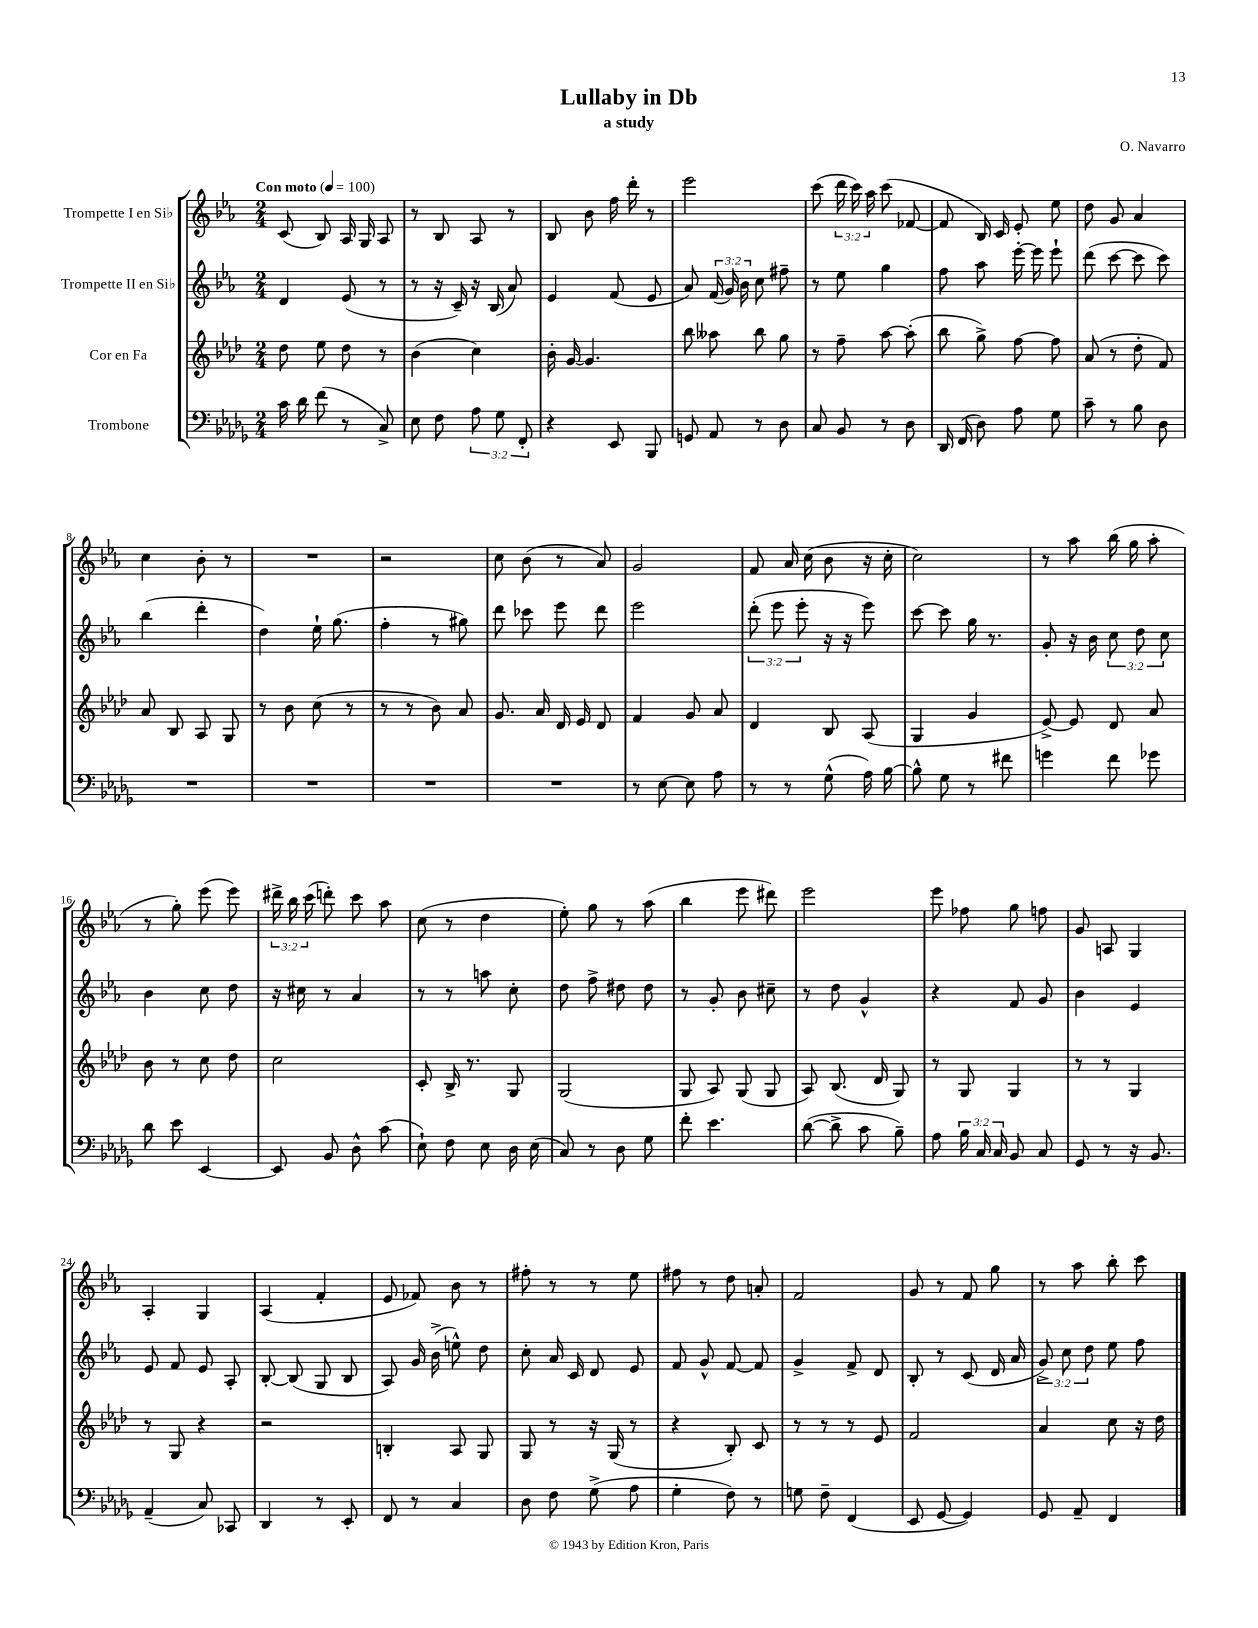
\header { title = "Lullaby in Db" composer = "O. Navarro" subtitle = "a study" }
<<
\new StaffGroup <<
\new Staff = "s0" \with { instrumentName = "Trompette I en Sib" } {
    \clef treble \key ees \major \numericTimeSignature \time 2/4 \override Staff.TupletNumber.text = #tuplet-number::calc-fraction-text \tempo "Con moto" 4 = 100
    \autoBeamOff c'8( bes8) aes16 g16 aes8 |
    r8 bes8 aes8 r8 |
    bes8 bes'8 f''16 d'''16-. r8 |
    ees'''2 |
    c'''8( \tuplet 3/2 { d'''16 c'''16) aes''16 } c'''8( fes'8~ |
    fes'8 bes16) c'16 ees'8-. ees''8 |
    d''8 g'8 aes'4 |
    c''4 bes'8-. r8 |
    R2 |
    r2 |
    c''8 bes'8( r8 aes'8) |
    g'2 |
    f'8 aes'16 c''16( bes'8 r16 c''16-. |
    c''2) |
    r8 aes''8 bes''16( g''16 aes''8-. |
    r8 g''8-.) ees'''8( ees'''8) |
    \tuplet 3/2 { dis'''16-> bes''16 c'''16( } d'''8-.) c'''8 aes''8 |
    c''8( r8 d''4 |
    ees''8-.) g''8 r8 aes''8( |
    bes''4 ees'''8 dis'''8) |
    ees'''2 |
    ees'''8 fes''8 g''8 f''8 |
    g'8 a8 g4 |
    aes4-. g4 |
    aes4( f'4-. |
    ees'8 fes'8) bes'8 r8 |
    fis''8-. r8 r8 ees''8 |
    fis''8 r8 d''8 a'8-. |
    f'2 |
    g'8 r8 f'8 g''8 |
    r8 aes''8 bes''8-. c'''8 \bar "|." |
}
\new Staff = "s1" \with { instrumentName = "Trompette II en Sib" } {
    \clef treble \key ees \major \numericTimeSignature \time 2/4 \override Staff.TupletNumber.text = #tuplet-number::calc-fraction-text
    \autoBeamOff d'4 ees'8( r8 |
    r8 r16 c'16--) r16 bes16( aes'8) |
    ees'4 f'8( ees'8 |
    aes'8) \tuplet 3/2 { f'16( g'16) bes'16 } c''8 fis''8-- |
    r8 ees''8 g''4 |
    f''8 aes''8 ees'''16~-. ees'''16 ees'''8-! |
    d'''8( c'''8~ c'''8 c'''8) |
    bes''4( d'''4-. |
    d''4) ees''16-! g''8.( |
    f''4-. r8 gis''8) |
    d'''8 ces'''8 ees'''8 d'''8 |
    ees'''2 |
    \tuplet 3/2 { d'''8-.( ees'''8 ees'''8-. } r16 r16 ees'''8) |
    c'''8~ c'''8 g''16 r8. |
    g'8-. r16 bes'16 \tuplet 3/2 { c''8 d''8 c''8 } |
    bes'4 c''8 d''8 |
    r16 cis''16 r8 aes'4 |
    r8 r8 a''8 c''8-. |
    d''8 f''8-> dis''8 dis''8 |
    r8 g'8-. bes'8 cis''8-- |
    r8 d''8 g'4-^ |
    r4 f'8 g'8 |
    bes'4 ees'4 |
    ees'8 f'8 ees'8 aes8-. |
    bes8~-. bes8( g8 bes8 |
    aes8) g'16 bes'16->( e''8-^) d''8 |
    c''8-. aes'16 c'16 d'8 ees'8 |
    f'8 g'8-^ f'8~ f'8 |
    g'4-> f'8-> d'8 |
    bes8-. r8 c'8( d'16 aes'16 |
    \tuplet 3/2 { g'8->) c''8 d''8 } ees''8 f''8 \bar "|." |
}
\new Staff = "s2" \with { instrumentName = "Cor en Fa" } {
    \clef treble \key aes \major \numericTimeSignature \time 2/4
    \autoBeamOff des''8 ees''8 des''8 r8 |
    bes'4( c''4) |
    bes'16-. g'16~ g'4. |
    bes''8 aeses''8 bes''8 g''8 |
    r8 f''8-- aes''8~ aes''8-.( |
    bes''8 g''8->) f''8~ f''8 |
    aes'8( r8 des''8-. f'8) |
    aes'8 bes8 aes8 g8 |
    r8 bes'8 c''8( r8 |
    r8 r8 bes'8) aes'8 |
    g'8. aes'16 des'16 ees'16 des'8 |
    f'4 g'8 aes'8 |
    des'4 bes8 aes8( |
    g4 g'4 |
    ees'8~->) ees'8 des'8 aes'8 |
    bes'8 r8 c''8 des''8 |
    c''2 |
    c'8-. bes16-> r8. g8 |
    g2( |
    g8 aes8) g8( g8 |
    aes8) bes8.( des'16 g8) |
    r8 g8 g4 |
    r8 r8 g4 |
    r8 g8 r4 |
    r2 |
    b4-. aes8 g8 |
    g8 r8 r16 g16( r8 |
    r4 bes8-.) c'8 |
    r8 r8 r8 ees'8 |
    f'2 |
    aes'4 c''8 r16 des''16 \bar "|." |
}
\new Staff = "s3" \with { instrumentName = "Trombone" } {
    \clef bass \key des \major \numericTimeSignature \time 2/4 \override Staff.TupletNumber.text = #tuplet-number::calc-fraction-text
    \autoBeamOff c'16 des'16 f'8( r8 c8->) |
    ees8 f8 \tuplet 3/2 { aes8 ges8 f,8-. } |
    r4 ees,8 bes,,8 |
    g,8 aes,8 r8 des8 |
    c8 bes,8 r8 des8 |
    des,16 f,16( des8) aes8 ges8 |
    c'8-- r8 bes8 des8 |
    R2 |
    R2 |
    R2 |
    R2 |
    r8 ees8~ ees8 aes8 |
    r8 r8 ges8-^( aes16) bes16~ |
    bes8-^ ges8 r8 fis'8 |
    g'4 f'8 ges'8 |
    des'8 ees'8 ees,4~ |
    ees,8 bes,8 des8-^ c'8( |
    ees8-!) f8 ees8 des16 ees16( |
    c8) r8 des8 ges8 |
    f'8-. ees'4. |
    des'8~( des'8-> c'8 bes8--) |
    aes8 \tuplet 3/2 { bes16 c16 c16 } bes,8 c8 |
    ges,8 r8 r16 bes,8. |
    aes,4--( c8) ces,8 |
    des,4 r8 ees,8-. |
    f,8 r8 c4 |
    des8 f8 ges8->( aes8 |
    ges4-. f8) r8 |
    g8 f8-- f,4( |
    ees,8 ges,8~ ges,4) |
    ges,8 aes,8-- f,4 \bar "|." |
}
>>
>>
